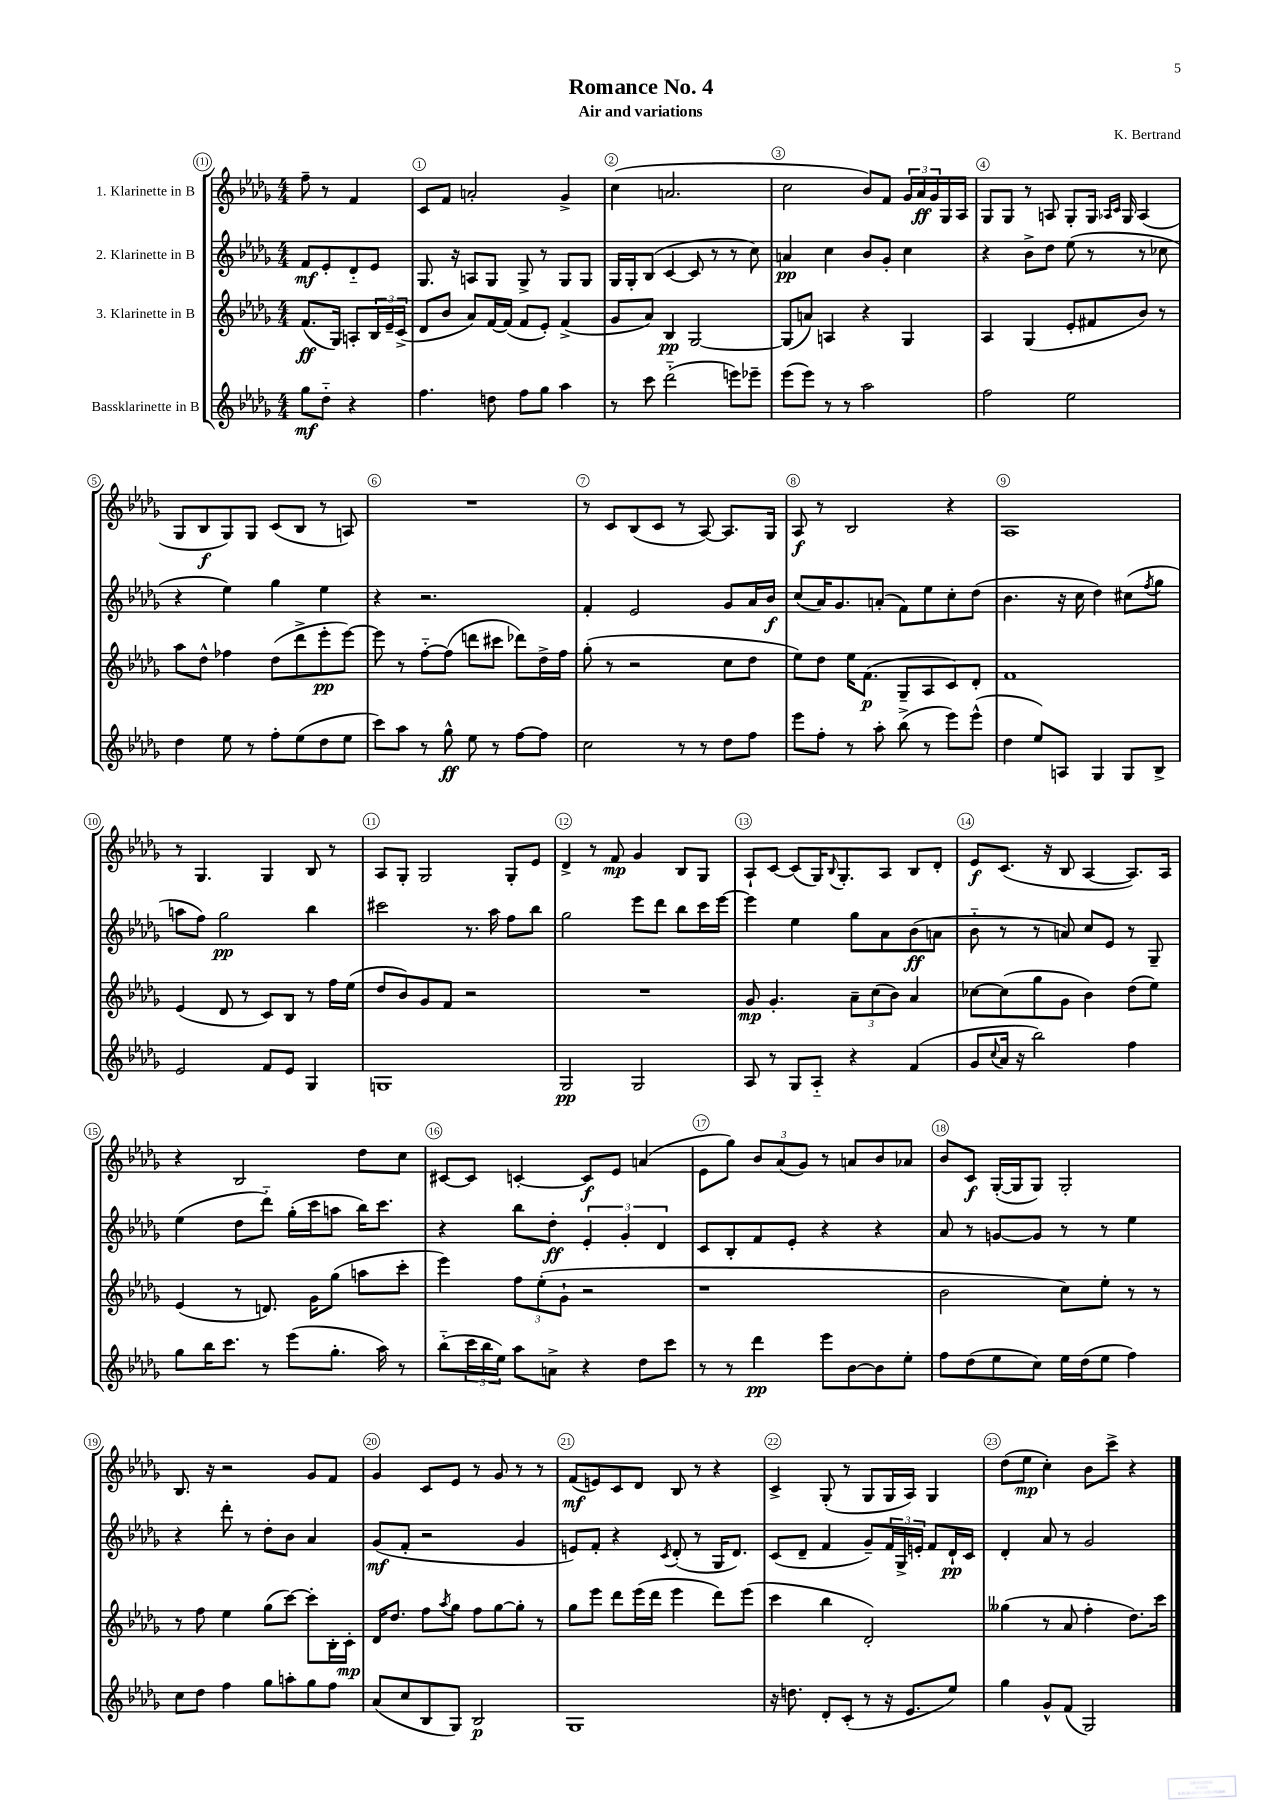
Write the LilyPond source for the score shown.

\header { title = "Romance No. 4" composer = "K. Bertrand" subtitle = "Air and variations" }
<<
\new StaffGroup <<
\new Staff = "s0" \with { instrumentName = "1. Klarinette in B" } {
    \clef treble \key des \major \numericTimeSignature \time 4/4 \partial 2
    f''8-- r8 f'4 |
    c'8 f'8 a'2-. ges'4-> |
    c''4( a'2. |
    c''2 bes'8) f'8 \tuplet 3/2 { ges'16 aes'16\ff ges'16 } ges16 aes16 |
    ges8 ges8 r8 a8 ges8-. ges16 \grace { aes16 c'16 } ges16 aes4( |
    ges8 bes8\f ges8) ges8 c'8( bes8 r8 a8) |
    R1 |
    r8 c'8 bes8( c'8 r8 aes8~) aes8. ges16 |
    aes8\f r8 bes2 r4 |
    aes1 |
    r8 ges4. ges4 bes8 r8 |
    aes8 ges8-. ges2 ges8-. ees'8 |
    des'4-> r8 f'8\mp ges'4 bes8 ges8 |
    aes8-! c'8~ c'8( ges16) \appoggiatura { bes8 } ges8.-. aes8 bes8 des'8-. |
    ees'8\f c'8.( r16 bes8 aes4~ aes8.) aes16 |
    r4 bes2 des''8 c''8 |
    cis'8~ cis'8 c'4~-. c'8\f ees'8 a'4( |
    ees'8 ges''8) \tuplet 3/2 { bes'8 aes'8( ges'8) } r8 a'8 bes'8 aes'8 |
    bes'8 c'8\f ges16~-.( ges16 ges8) ges2-. |
    bes8. r16 r2 ges'8 f'8 |
    ges'4 c'8 ees'8 r8 ges'8 r8 r8 |
    f'8\mf( e'8) c'8 des'8 bes8 r8 r4 |
    c'4-> ges8-.( r8 ges8 ges16 aes16) ges4 |
    des''8( ees''8\mp c''4-.) bes'8 c'''8-> r4 \bar "|." |
}
\new Staff = "s1" \with { instrumentName = "2. Klarinette in B" } {
    \clef treble \key des \major \numericTimeSignature \time 4/4 \partial 2
    f'8\mf ees'8-. des'8-_ ees'8 |
    ges8. r16 a8 ges8 ges8-> r8 ges8 ges8 |
    ges16 ges16-. bes8( c'4~ c'8 r8 r8 c''8) |
    a'4\pp c''4 bes'8 ges'8-. c''4 |
    r4 bes'8-> des''8 ees''8( r8 r8 ces''8 |
    r4 ees''4) ges''4 ees''4 |
    r4 r2. |
    f'4-. ees'2 ges'8 aes'16 bes'16\f |
    c''8( aes'16) ges'8. a'8-.( f'8) ees''8 c''8-. des''8( |
    bes'4. r16 c''16 des''4) cis''8( \acciaccatura { f''8 } ges''8 |
    a''8 f''8) ges''2\pp bes''4 |
    cis'''2 r8. aes''16 f''8 bes''8 |
    ges''2 ees'''8 des'''8 bes''8 c'''16 ees'''16~ |
    ees'''4 ees''4 ges''8 aes'8 bes'8\ff( a'8 |
    bes'8-_ r8 r8 a'8) c''8 ees'8 r8 ges8-- |
    ees''4( des''8 des'''8-_) ges''16-.( c'''16 a''8 bes''16) c'''8. |
    r4 bes''8 des''8-.\ff \tuplet 3/2 { ees'4-. ges'4-. des'4 } |
    c'8 bes8-. f'8 ees'8-. r4 r4 |
    aes'8 r8 g'8~ g'8 r8 r8 ees''4 |
    r4 des'''8-. r8 des''8-. bes'8 aes'4 |
    ges'8\mf( f'8-. r2 ges'4 |
    e'8) f'8-. r4 \acciaccatura { c'8 } des'8-.( r8 ges16 des'8.) |
    c'8( des'8-- f'4 ges'8--) \tuplet 3/2 { f'16 ges16-> e'16-. } f'8 des'16-!\pp c'16 |
    des'4-. aes'8 r8 ges'2 \bar "|." |
}
\new Staff = "s2" \with { instrumentName = "3. Klarinette in B" } {
    \clef treble \key des \major \numericTimeSignature \time 4/4 \partial 2
    f'8.\ff( ges16) a8-. \tuplet 3/2 { bes16 ees'16-- c'16->( } |
    des'8 bes'8 aes'8) f'16~ f'16( f'8 ees'8-.) f'4->( |
    ges'8 aes'8) bes4\pp ges2~ |
    ges8( a'8) a4 r4 ges4 |
    aes4 ges4( ees'8-. fis'8 bes'8) r8 |
    aes''8 des''8-^ fes''4 des''8( des'''8-> ees'''8-.\pp ees'''8~) |
    ees'''8 r8 f''8~-_ f''8( d'''8 cis'''8 des'''8) des''16-> f''16 |
    ges''8-.( r8 r2 c''8 des''8 |
    ees''8) des''8 ees''16 f'8.\p( ges8-- aes8 c'8) des'8-. |
    f'1 |
    ees'4( des'8 r8 c'8) bes8 r8 f''16 ees''16( |
    des''8 bes'8) ges'8 f'8 r2 |
    R1 |
    ges'8\mp ges'4.-. \tuplet 3/2 { aes'8-- c''8( bes'8) } aes'4 |
    ces''8~ ces''8( ges''8 ges'8 bes'4) des''8( ees''8) |
    ees'4( r8 d'8.) ges'16 ges''8( a''8 c'''8-. |
    ees'''4) \tuplet 3/2 { f''8 ees''8-.( ges'8-! } r2 |
    r1 |
    bes'2 c''8) ees''8-. r8 r8 |
    r8 f''8 ees''4 ges''8( c'''8~) c'''8-. bes16-. c'16-.\mp |
    des'16 des''8. f''8 \acciaccatura { aes''8 } ges''8 f''8 ges''8~ ges''8-. r8 |
    ges''8 ees'''8 des'''8 ees'''16( des'''16 ees'''4 des'''8) ees'''8( |
    c'''4 bes''4 des'2-.) |
    geses''4( r8 aes'8 f''4-. des''8.) c'''16 \bar "|." |
}
\new Staff = "s3" \with { instrumentName = "Bassklarinette in B" } {
    \clef treble \key des \major \numericTimeSignature \time 4/4 \partial 2
    ges''8\mf des''8-_ r4 |
    f''4. d''8 f''8 ges''8 aes''4 |
    r8 c'''8 des'''2-_( e'''8) ees'''8-- |
    ees'''8( ees'''8) r8 r8 aes''2 |
    f''2 ees''2 |
    des''4 ees''8 r8 f''8-. ees''8( des''8 ees''8 |
    c'''8) aes''8 r8 ges''8-^\ff ees''8 r8 f''8~ f''8 |
    c''2 r8 r8 des''8 f''8 |
    ees'''8 f''8-. r8 aes''8-. bes''8->( r8 ees'''8) ees'''8-^( |
    des''4 ees''8) a8 ges4 ges8 bes8-> |
    ees'2 f'8 ees'8 ges4 |
    g1 |
    ges2\pp ges2 |
    aes8 r8 ges8 aes8-_ r4 f'4( |
    ges'8 \appoggiatura { c''8 } aes'16 r16 bes''2) f''4 |
    ges''8 bes''16 c'''8. r8 ees'''8( ges''8.-. aes''16) r8 |
    bes''8-_( \tuplet 3/2 { c'''16 bes''16 ees''16) } aes''8 a'8-> r4 des''8 c'''8 |
    r8 r8 des'''4\pp ees'''8 bes'8~ bes'8 ees''8-. |
    f''8 des''8( ees''8 c''8) ees''16 des''16( ees''8 f''4) |
    c''8 des''8 f''4 ges''8 a''8-. ges''8 f''8 |
    aes'8( c''8 bes8 ges8) bes2\p |
    ges1 |
    r16 d''8. des'8-. c'8-.( r8 r16 ees'8. ees''8) |
    ges''4 ges'8-^ f'8( ges2) \bar "|." |
}
>>
>>
\layout { \context { \Score \override BarNumber.break-visibility = ##(#f #t #t) barNumberVisibility = #all-bar-numbers-visible \override BarNumber.stencil = #(make-stencil-circler 0.1 0.3 ly:text-interface::print) } }
